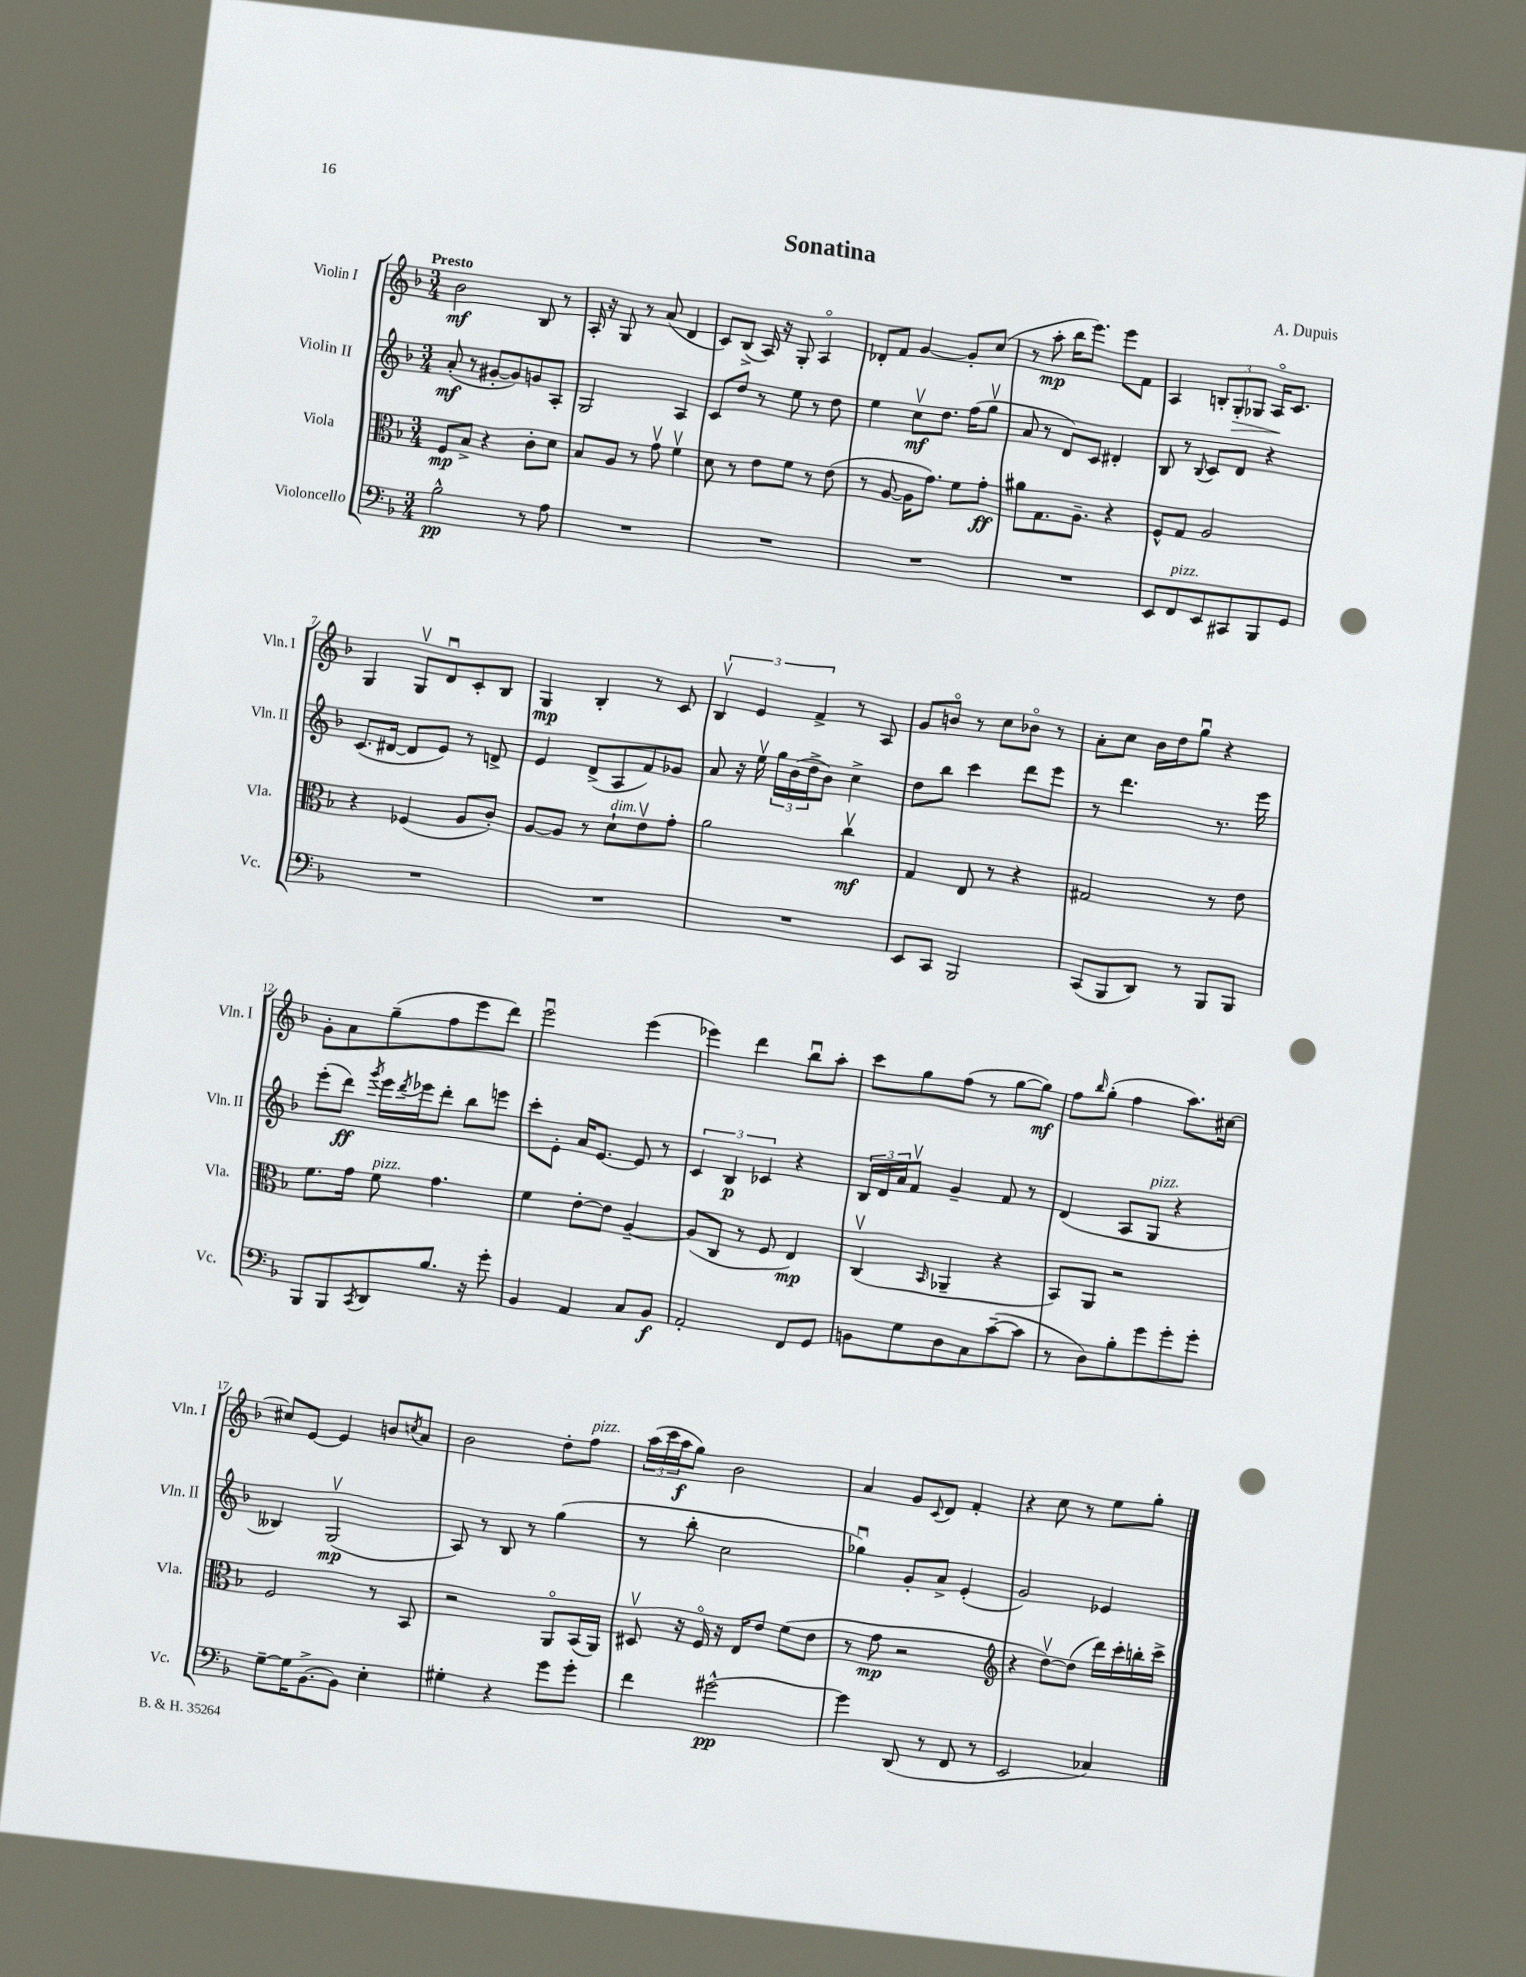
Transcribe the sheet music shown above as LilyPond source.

\header { title = "Sonatina" composer = "A. Dupuis" }
<<
\new StaffGroup <<
\new Staff = "s0" \with { instrumentName = "Violin I" shortInstrumentName = "Vln. I" } {
    \clef treble \key f \major \numericTimeSignature \time 3/4 \tempo "Presto"
    bes'2\mf bes8 r8 |
    a16-. r16 g8 r8 a'8( d'4 |
    c'8) bes8->( a16) r16 g8-. a4\flageolet |
    des'8-. f'8 g'4~ g'8-. c''8( |
    r8 a''8-.\mp bes''16 e'''8.) e'''8 f'8 |
    a4 \tuplet 3/2 { b8-. g8-.\> ges8 } a16\flageolet\! c'8. |
    g4 g8\upbow d'8\downbow c'8-. bes8 |
    g4\mp bes4-. r8 c'8 |
    \tuplet 3/2 { bes4\upbow e'4 f'4-> } r8 a8 |
    g'8 b'8\flageolet r8 c''8 bes'8\flageolet r8 |
    a'8-. c''8 bes'16 d''16 g''8\downbow r4 |
    g'8-. a'8 g''8--( f''8 e'''8 d'''8) |
    e'''2\downbow e'''4( |
    ees'''4) d'''4 bes''8\downbow a''8-. |
    c'''8 g''8 f''8( r8 g''8~ g''8\mf) |
    f''8 \grace { bes''16 } g''8-.( f''4 a''8.) cis''16~ |
    cis''8 e'8~ e'4 b'8 \acciaccatura { c''8 } a'8 |
    bes'2 d''8-. f''8^\markup { \italic "pizz." } |
    \tuplet 3/2 { a''16( c'''16 a''16\f } g''8) bes'2 |
    a'4 g'8 \appoggiatura { c'8 } d'8 f'4-. |
    r4 c''8 r8 e''8 g''8-. \bar "|." |
}
\new Staff = "s1" \with { instrumentName = "Violin II" shortInstrumentName = "Vln. II" } {
    \clef treble \key f \major \numericTimeSignature \time 3/4
    a'8-.\mf( r8 gis'8~-. gis'8) g'8 a8-. |
    g2 a4 |
    c'8 d''8 r8 e''8 r8 d''8 |
    e''4 c''8\upbow\mf d''8. f''16( g''8\upbow |
    a'8 r8 d'8) c'8 dis'4-. |
    bes8 r8 \appoggiatura { bes8 } c'8 d'8 r4 |
    c'8.( dis'16~ dis'8 e'8) r8 d'8-> |
    e'4 d'8->( a8 f'8) ges'8 |
    a'8 r16 e''16\upbow \tuplet 3/2 { g''16 bes'16( d''16-> } bes'8) c''4-> |
    d''8 bes''8 c'''4 d'''8 e'''8 |
    r8 d'''4. r8. e'''16 |
    e'''8-.( d'''8\ff) \acciaccatura { g'''8 } e'''16 \acciaccatura { d'''8 } ees'''16 d'''8-. bes''8 e'''8 |
    c'''8-. e'8-. a'16 e'8.~ e'8 r8 |
    \tuplet 3/2 { c'4 bes4\p ces'4 } r4 |
    \tuplet 3/2 { bes16 d'16 a'16 } f'8\upbow g'4-- f'8 r8 |
    d'4( a8 g8^\markup { \italic "pizz." } r4 |
    beses4) g2\upbow\mp( |
    a8) r8 bes8 r8 g''4( |
    r8 bes''8-. c''2 |
    ges''4\downbow) g'8-. a'8-> e'4-.( |
    g'2) ees'4 \bar "|." |
}
\new Staff = "s2" \with { instrumentName = "Viola" shortInstrumentName = "Vla." } {
    \clef alto \key f \major \numericTimeSignature \time 3/4
    f8\mp bes8-> r4 c'8-. d'8 |
    bes8 a8 r8 g'8\upbow f'4\upbow |
    d'8 r8 e'8 f'8 r8 e'8( |
    r8 a8~ a16 g'8.) f'8 g'8-.\ff |
    ais'8 g8. a8.-- r4 |
    f8-^ g8 a2 |
    r4 fes4( a8 c'8-.) |
    a8~ a8 r8 d'8-!^\markup { \italic "dim." } e'8\upbow g'8-. |
    a'2 c''4\upbow\mf |
    g4 e8 r8 r4 |
    gis2 r8 e'8 |
    f'8. g'16 f'8^\markup { \italic "pizz." } g'4. |
    f'4 e'8~-. e'8 a4~-- |
    a8( c8 r8 f8 e4\mp) |
    c4\upbow( \grace { bes,16 } aes,4-- r4 |
    bes,8) a,8 r2 |
    f2 r8 bes,8 |
    r2 a,8\flageolet bes,16( a,16) |
    dis8\upbow r16 f16\flageolet r16 e16 e'8 f'8( e'8 |
    r8 g'8\mp r2 |
    \clef treble r4 d''8~\upbow) d''8( d'''16) c'''16-. b''16-. c'''16-> \bar "|." |
}
\new Staff = "s3" \with { instrumentName = "Violoncello" shortInstrumentName = "Vc." } {
    \clef bass \key f \major \numericTimeSignature \time 3/4
    bes2-^\pp r8 a8 |
    R2. |
    R2. |
    R2. |
    R2. |
    e,8 f,8^\markup { \italic "pizz." } e,8 cis,8 bes,,8 g,8 |
    R2. |
    R2. |
    R2. |
    e,8 c,8 bes,,2 |
    c,8( bes,,8 d,8) r8 bes,,8 bes,,8 |
    bes,,8 bes,,8 \acciaccatura { c,8 } d,8 bes8. r16 g'8-. |
    bes,4 a,4 c8 bes,8\f |
    a,2-. f,8 g,8 |
    b,8 g8 d8 c8 c'8~--( c'8 |
    r8 d8) bes8-. g'8 g'8-. g'8-. |
    g8~-- g16 bes,8.~-> bes,8 e4-. |
    gis4-. r4 g'8 g'8-. |
    f'4 gis'2~-^\pp |
    gis'4 d,8( r8 f,8 r8 |
    e,2 ces4) \bar "|." |
}
>>
>>
